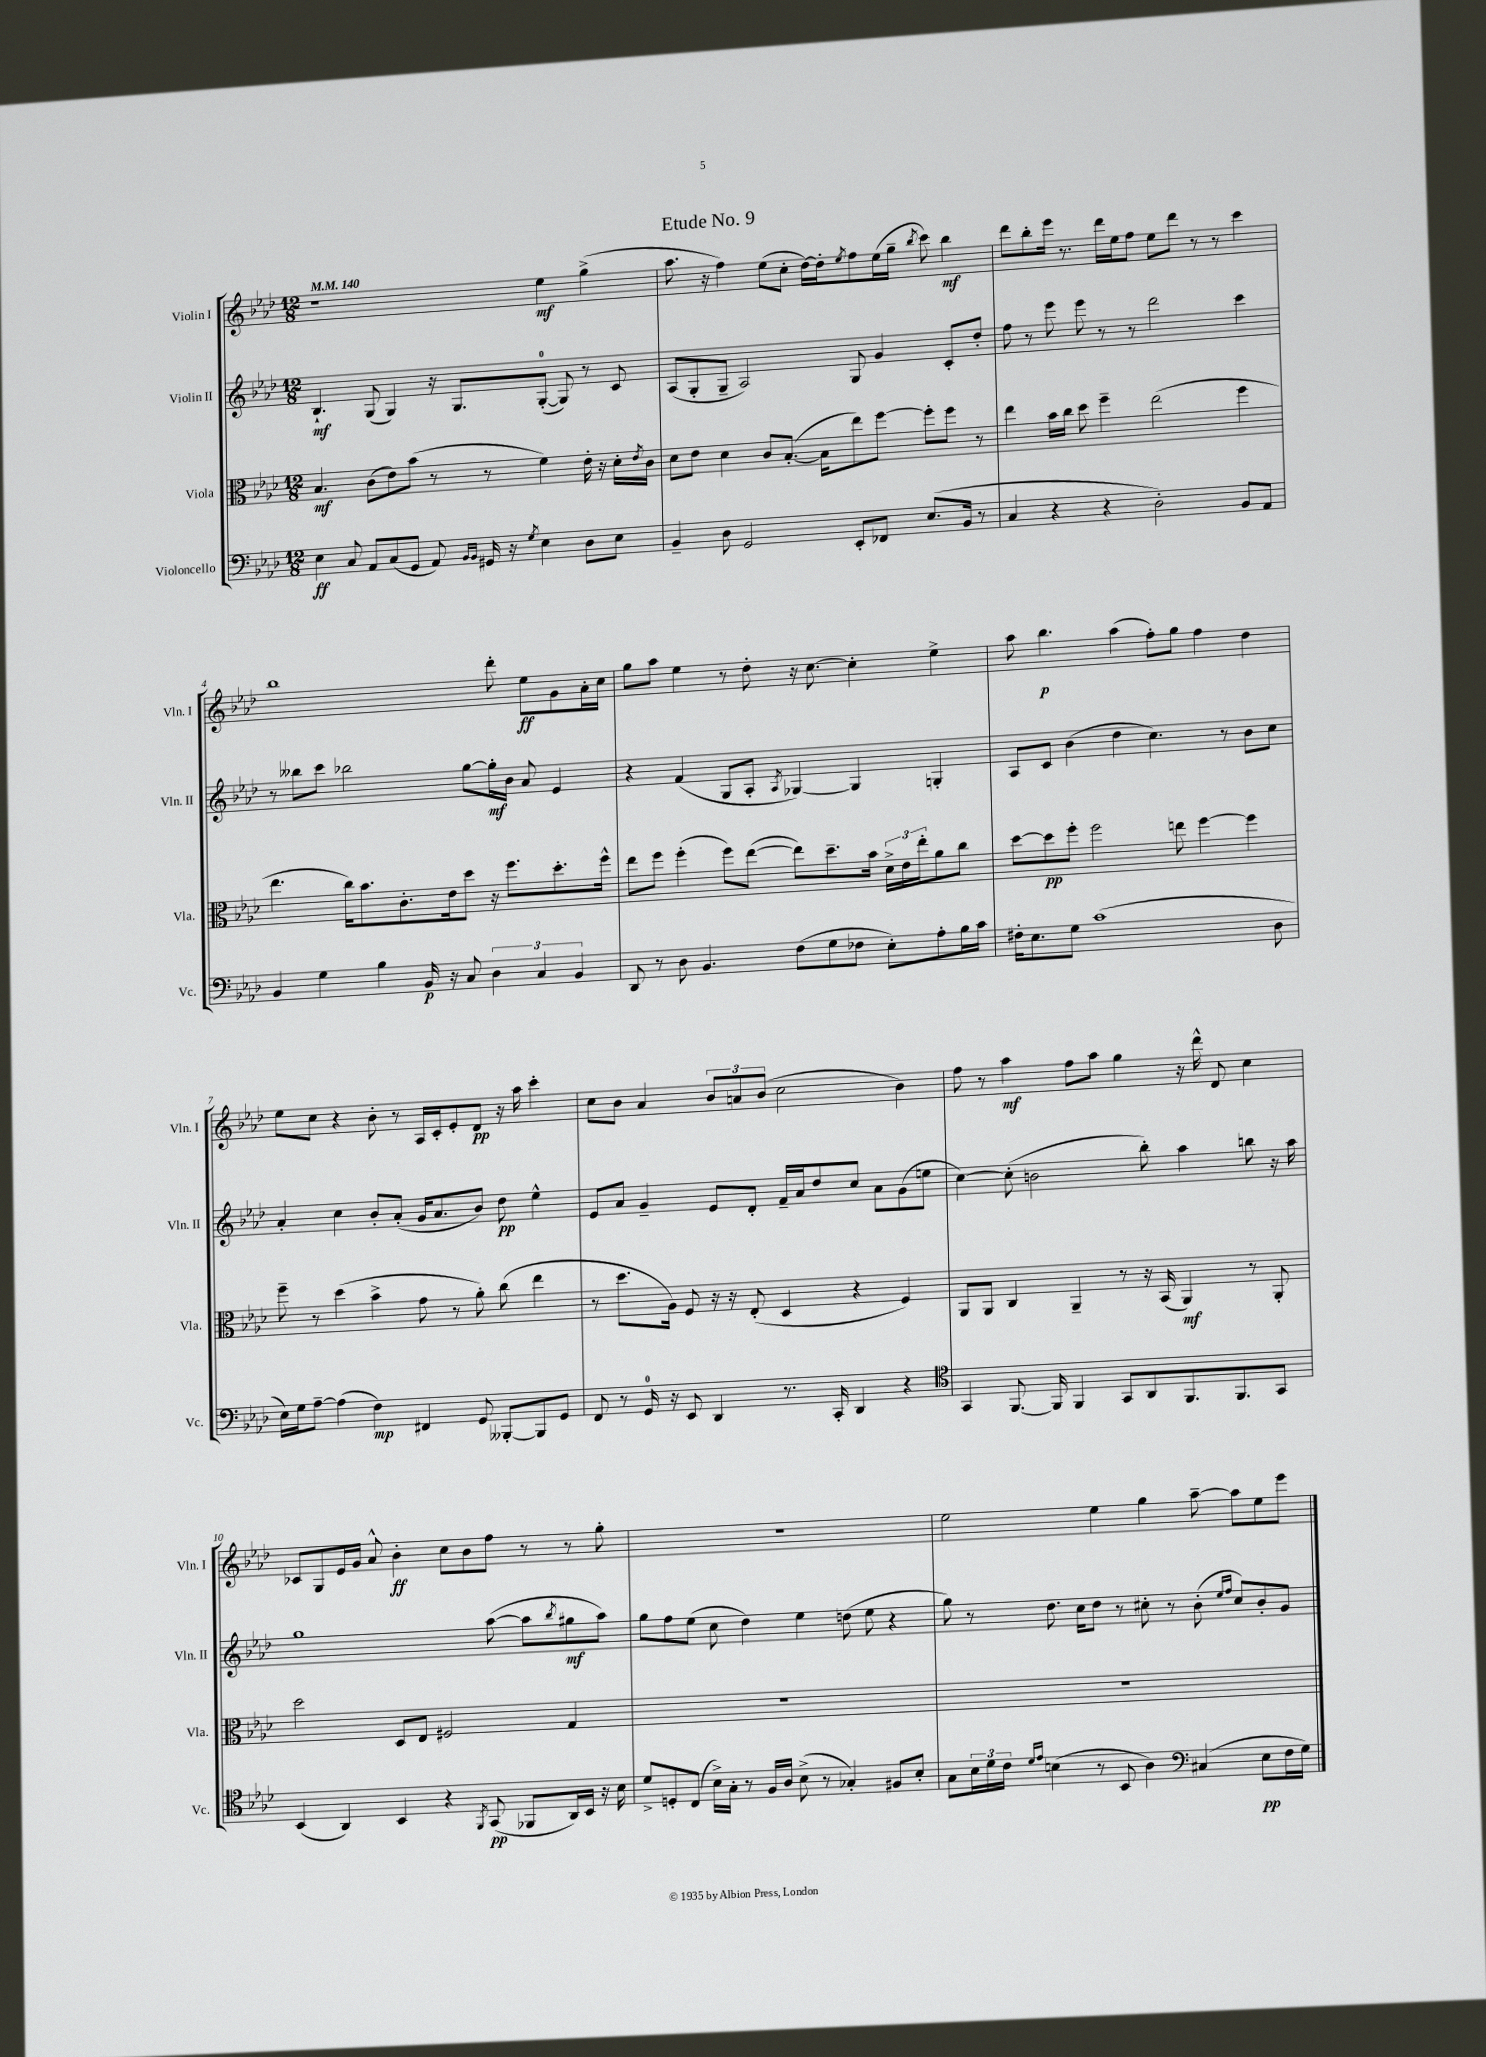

**kern	**kern	**kern	**kern
*staff4	*staff3	*staff2	*staff1
*clefF4	*clefC3	*clefG2	*clefG2
*k[b-e-a-d-]	*k[b-e-a-d-]	*k[b-e-a-d-]	*k[b-e-a-d-]
*M12/8	*M12/8	*M12/8	*M12/8
*MM140	*MM140	*MM140	*MM140
4E-	4.B-	4.B-`	1r
8C	.	.	.
8AA-	(8c	(8G	.
(8C	8e-)	4G)	.
8GG	(8b-	.	.
8AA-)	8r	16r	.
.	.	8.G	.
16qqBB-	.	.	.
16qqBB-	.	.	.
16GG#	8r	.	.
16r	.	.	.
8qG	.	.	.
4E-	4f)	([8G'	4ee-
.	.	8G])	.
8D-	16e-'	8r	(4gg^
.	16r	.	.
8E-	16d-'	8c	.
.	8qe-	.	.
.	16c	.	.
=	=	=	=
4BB-~	8d-	(8A-	8.aa-
.	8e-	8G'	.
.	.	.	16r
8D-	4d-	8G~	4ff)
2GG	.	2A-)	.
.	8c	.	(8ee-
.	([8.B-'	.	8cc'
.	.	.	[16dd-)
.	16B-]	.	16dd-']
.	.	.	8qee-
8EE-'	8ee-)	8G	8ff
8FF-	[8ff	4g	(16ee-
.	.	.	16gg~
.	.	.	8qbb-
(8.E-	8ff']	.	8ccc)
.	8ff	8c'	4bb-
16BB-	.	.	.
8r	8r	8dd-'	.
=	=	=	=
4C	4ee-	8ff	8ddd-
.	.	8r	8bb-'
4r	16b-	8eee-	16eee-
.	16cc	.	8.r
.	8dd-	8eee-	.
4r	4ff~	8r	16ddd-
.	.	.	16ee-
.	.	8r	8ff
2D-')	(2ee-	2ddd-	8ee-
.	.	.	8ddd-
.	.	.	8r
.	.	.	8r
8BB-	4ff	4ccc	4ccc
8AA-	.	.	.
=	=	=	=
4BB-	4.ee-	8r	1bb-
.	.	8bb--	.
4G	.	8ccc	.
.	16cc)	2bb-	.
.	8.b-	.	.
4B-	.	.	.
.	8.c'	.	.
16BB-	.	.	.
16r	16e-	.	.
8C	8dd-	[8gg	.
6D-	16r	16gg']	8ddd-'
.	8.ff	16b-	.
.	.	8a-	8ee-
6C	.	.	.
.	8.dd-'	4e-	8g
6BB-	.	.	.
.	.	.	16a-'
.	16ff^^	.	16cc
=	=	=	=
8DD-	8ee-	4r	8gg
8r	8ff	.	8aa-
8D-	(4ff'	(4f	4ee-
4.BB-	.	.	.
.	8ff)	8G	8r
.	([8ee-	8A-'	8dd-'
.	.	8qA-	.
(8F	8ee-])	[4G-)	16r
.	.	.	[8.cc
8G	8.dd-~	.	.
8F-	.	4G-]	4cc']
.	16b-	.	.
8E-')	24d-^	.	.
.	24e-	.	.
.	24ee-'	.	.
8A-'	8a-	4G'	4ee-^
16B-	8cc	.	.
16c	.	.	.
=	=	=	=
16F#'	[8dd-	8A-	8aa-
8.E-	.	.	.
.	8dd-]	8c	4.bb-
8G	8ff'	(4b-	.
(1c	2ff	.	.
.	.	4dd-	(4aa-
.	.	4.cc)	8ff')
.	8ee	.	8gg
.	[4ff	.	4ff
.	.	8r	.
.	4ff]	8b-	4dd-
8D-	.	8cc	.
=	=	=	=
16E-)	8ff~	4a-'	8ee-
16G	.	.	.
[8A-~	8r	.	8cc
(4A-]	(4dd-	4cc	4r
4F)	4b-^	8b-'	8b-'
.	.	(8a-'	8r
4FF#	8g	16g	16A-
.	.	8.a-	16c'
.	8r	.	8e-'
8GG	8a-')	8b-)	8d-
[8BBB--'	(8cc	8dd-	16r
.	.	.	16aa-
8BBB--]	4ee-	4ee-^^	4ccc'
8GG	.	.	.
=	=	=	=
8FF	8r	8e-	8cc
8r	8.dd-	8a-	8b-
16GG	.	4g~	4a-
16r	16A-)	.	.
8EE-	8F	.	.
4DD-	16r	8e-	12b-
.	16r	.	.
.	.	.	12a
.	(8E-'	8d-'	.
.	.	.	(12b-
8.r	4D-	16f~	2cc
.	.	16a-	.
.	.	8dd-	.
16CC'	.	.	.
4DD-	4r	8cc	.
.	.	8a-	.
4r	4F)	(8g	4b-)
.	.	8ee	.
=	=	=	=
*clefC4	*	*	*
4GG	8AA-	[4cc)	8ff
.	8AA-	.	8r
[8.FF	4C	(8cc']	4aa-
.	.	2b	.
16FF]	.	.	.
4FF	4AA-~	.	8ff
.	.	.	8aa-
8GG	8r	.	4gg
8AA-	16r	8bb-')	.
.	(16BB-	.	.
8.FF	4AA-)	4aa-	16r
.	.	.	16ddd-^^
.	.	.	8d-
8.FF	.	.	.
.	8r	8bb	4cc
8GG	8AA-'	16r	.
.	.	16aa-	.
=	=	=	=
(4BB-	2dd-	1gg	8c-
.	.	.	8G
4AA-)	.	.	16e-
.	.	.	16g
.	.	.	8a-^^
4BB-	8D-	.	4b-'
.	8E-	.	.
4r	2F#	.	8cc
.	.	.	8b-
8qFF	.	.	.
(8GG	.	([8aa-	8ff
8FF-	.	8aa-]	8r
.	.	8qbb-	.
16AA-)	4G	8gg#	8r
16BB-	.	.	.
16r	.	8aa-)	8gg'
16B-	.	.	.
=	=	=	=
8d-^	1.r	8gg	1.r
8D'	.	8ff	.
(8C	.	(8ee-	.
16B-^)	.	8cc	.
16G'	.	.	.
8r	.	4dd-)	.
16F	.	.	.
16A-	.	.	.
(8B-^	.	4ee-	.
8r	.	.	.
4G-')	.	(8dd	.
.	.	8ee-	.
8F#	.	4r	.
8B-'	.	.	.
=	=	=	=
8G	1.r	8gg)	2ee-
24B-	.	8r	.
24d-	.	.	.
24c	.	.	.
16qqd-	.	.	.
16qqe-	.	.	.
(4B	.	8.dd-	.
.	.	16cc	.
8r	.	8dd-	4ee-
8BB-	.	8r	.
4A-)	.	8cc#'	4gg
.	.	8r	.
*clefF4	*	*	*
(4C#	.	(8b-'	[8aa-~
.	.	16qqee-	.
.	.	16qqff	.
.	.	8cc#)	8aa-]
8E-	.	8b-'	8ee-
16F	.	8g	8eee-
16G)	.	.	.
==	==	==	==
*-	*-	*-	*-
